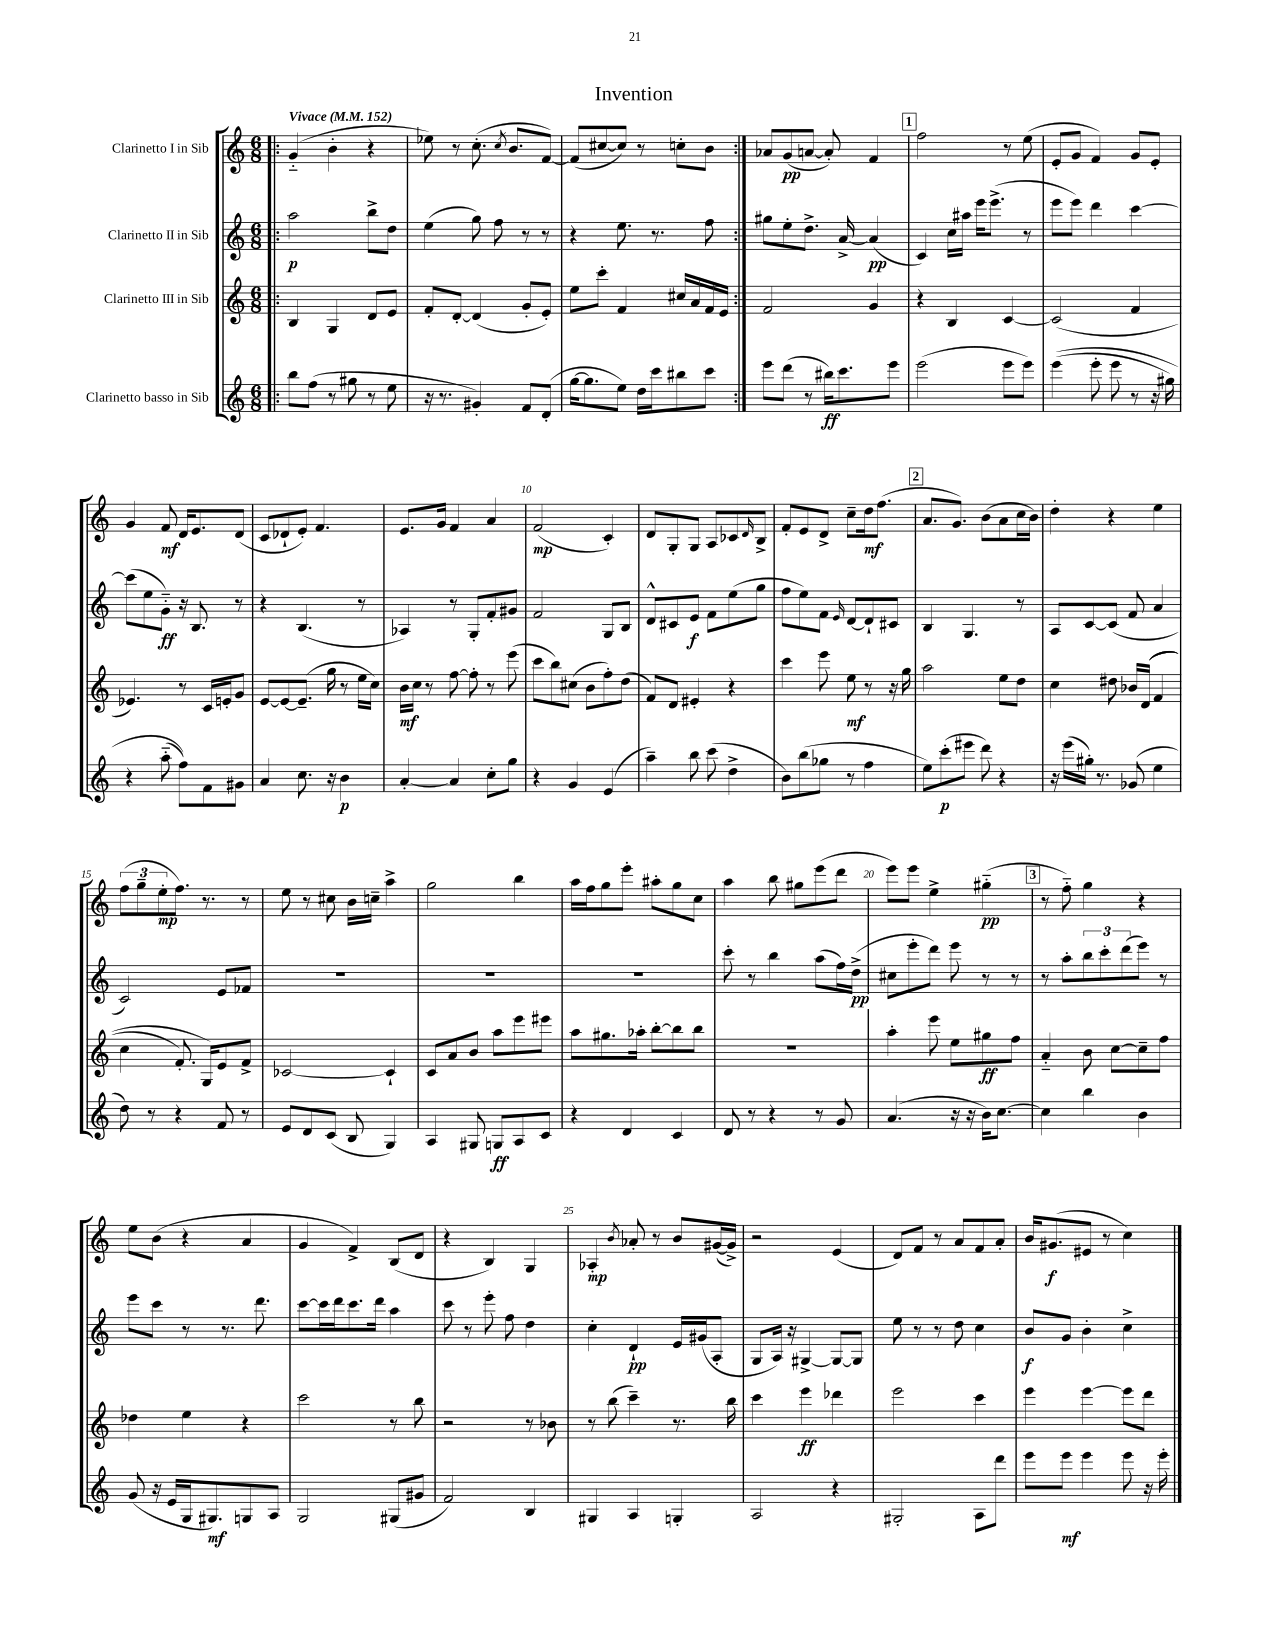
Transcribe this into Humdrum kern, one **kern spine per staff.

**kern	**dynam	**kern	**dynam	**kern	**dynam	**kern	**dynam
*part4	*part4	*part3	*part3	*part2	*part2	*part1	*part1
*staff4	*staff4	*staff3	*staff3	*staff2	*staff2	*staff1	*staff1
*I"Clarinetto basso in Sib	*	*I"Clarinetto III in Sib	*	*I"Clarinetto II in Sib	*	*I"Clarinetto I in Sib	*
*clefG2	*	*clefG2	*	*clefG2	*	*clefG2	*
*k[]	*	*k[]	*	*k[]	*	*k[]	*
*M6/8	*	*M6/8	*	*M6/8	*	*M6/8	*
*MM152	*	*MM152	*	*MM152	*	*MM152	*
=1!|:	=1!|:	=1!|:	=1!|:	=1!|:	=1!|:	=1!|:	=1!|:
!	!	!	!	!	!	!LO:TX:a:B:t=Vivace	!
8bb\L	.	4B/	.	2aa\	p	(4g/	.
(8ff\J	.	.	.	.	.	.	.
8r	.	4G/	.	.	.	4b'\	.
8gg#X\	.	.	.	.	.	.	.
8r	.	8d/L	.	8bb^\L	.	4r	.
8ee\	.	8e/J	.	8dd\J	.	.	.
=2	=2	=2	=2	=2	=2	=2	=2
16r	.	8f'/L	.	(4ee\	.	8ee-X\)	.
8.r	.	.	.	.	.	.	.
.	.	[8d'/J	.	.	.	8r	.
4g#X'/)	.	(4d/]	.	8gg\)	.	(8.cc'\	.
.	.	.	.	8ff\	.	.	.
.	.	.	.	.	.	8qcc/	.
.	.	.	.	.	.	8.b/L	.
8f/L	.	8g'/L	.	8r	.	.	.
(8d'/J	.	8e'/J)	.	8r	.	[8f/J)	.
=3	=3	=3	=3	=3	=3	=3	=3
[16gg\KL	.	8ee\L	.	4r	.	(8f/L]	.
8.gg\]	.	.	.	.	.	.	.
.	.	8ccc'\J	.	.	.	[8cc#X/	.
8ee\J)	.	4f/	.	8.ee\	.	8cc#/J])	.
16dd\LL	.	.	.	.	.	8r	.
16ccc\J	.	.	.	8.r	.	.	.
8bb#X\	.	16cc#X/LL	.	.	.	8ccn'\L	.
.	.	16a/	.	.	.	.	.
8ccc\J	.	16f/	.	8ff\	.	8b\J	.
.	.	16e/JJ	.	.	.	.	.
=4:|!	=4:|!	=4:|!	=4:|!	=4:|!	=4:|!	=4:|!	=4:|!
8eee\L	.	2f/	.	8gg#X\L	.	8a-X/L	.
(8ddd\J	.	.	.	8ee'\	.	(8g/	pp
8r	.	.	.	8.dd^\J	.	[8an/J	.
16bb#X\KL)	ff	.	.	.	.	8a'/])	.
8.ccc\	.	.	.	[16a^/	.	.	.
.	.	4g/	.	(4a/]	pp	4f/	.
8eee\J	.	.	.	.	.	.	.
!!LO:REH:place=s1:t=1
=5	=5	=5	=5	=5	=5	=5	=5
(2eee\	.	4r	.	4c/)	.	2ff\	.
.	.	4B/	.	16cc\LL	.	.	.
.	.	.	.	16aa#X\JJ	.	.	.
.	.	.	.	16eee\KL	.	.	.
.	.	.	.	(8.eee^\J	.	.	.
8eee\L	.	[4c/	.	.	.	8r	.
8eee\J)	.	.	.	8r	.	(8ee\	.
=6	=6	=6	=6	=6	=6	=6	=6
((4eee\	.	(2c/]	.	8eee\L	.	8e'/L	.
.	.	.	.	8eee\J)	.	8g/J	.
8eee'\	.	.	.	4ddd\	.	4f/)	.
8eee\	.	.	.	.	.	.	.
8r	.	4f/	.	[4ccc\	.	8g/L	.
16r	.	.	.	.	.	8e'/J	.
16gg#X\)	.	.	.	.	.	.	.
!!LO:LB:g=z
=7	=7	=7	=7	=7	=7	=7	=7
4r	.	4.e-X/)	.	(8ccc\L]	.	4g/	.
.	.	.	.	8ee\	.	.	.
(8aa\	.	.	.	8g\J)	ff	8f/	mf
8ff\L))	.	8r	.	16r	.	16d/KL	.
.	.	.	.	8.B/	.	8.e/	.
8f\	.	16c/LL	.	.	.	.	.
.	.	16en'/J	.	.	.	.	.
8g#X\J	.	8g/J	.	8r	.	(8d/J	.
=8	=8	=8	=8	=8	=8	=8	=8
4a/	.	[8e/L	.	4r	.	8c/L	.
.	.	8e/_	.	.	.	8d-X`/	.
8.cc\	.	(8.e~/J]	.	(4.B/	.	8e'/J)	.
.	.	.	.	.	.	4.f/	.
16r	.	16gg\	.	.	.	.	.
4b\	p	8r	.	.	.	.	.
.	.	16ee\LL	.	8r	.	.	.
.	.	16cc\JJ)	.	.	.	.	.
=9	=9	=9	=9	=9	=9	=9	=9
[4a'/	.	16b\LL	mf	4A-X/)	.	8.e/L	.
.	.	16cc\JJ	.	.	.	.	.
.	.	8r	.	.	.	.	.
.	.	.	.	.	.	16g/Jk	.
4a/]	.	[8ff\	.	8r	.	4f/	.
.	.	8ff'\]	.	8G'/L	.	.	.
8cc'\L	.	8r	.	8f'/	.	4a/	.
8gg\J	.	(8eee\	.	8g#X/J	.	.	.
=10	=10	=10	=10	=10	=10	=10	=10
4r	.	8ccc\L	.	2f/	.	(2f/	mp
.	.	8bb\)	.	.	.	.	.
4g/	.	(8cc#X\J	.	.	.	.	.
.	.	8b\L	.	.	.	.	.
(4e/	.	8ff'\)	.	8G/L	.	4c'/)	.
.	.	(8dd\J	.	8B/J	.	.	.
=11	=11	=11	=11	=11	=11	=11	=11
4aa~\)	.	8f/L)	.	8d^^/L	.	8d/L	.
.	.	8d/J	.	8c#X/	.	8G'/	.
8bb\	.	4e#X'/	.	8e/J	f	8G/J	.
(8ccc\	.	.	.	8f\L	.	8A/L	.
4dd^\	.	4r	.	(8ee\	.	8c-X/	.
.	.	.	.	.	.	16qqd/	.
.	.	.	.	8gg\J	.	8B^/J	.
=12	=12	=12	=12	=12	=12	=12	=12
8b\L)	.	4ccc\	.	8ff\L	.	8f'/L	.
(8bb\	.	.	.	8ee\)	.	8e/	.
8gg-X\J	.	8eee\	.	8f\J	.	8d^/J	.
.	.	.	.	16qqe/	.	.	.
8r	.	8ee\	mf	[8d/L	.	8cc~\L	.
4ff\	.	8r	.	8d`/]	.	16dd\k	mf
.	.	.	.	.	.	(8.ff\J	.
.	.	16r	.	8c#X/J	.	.	.
.	.	16gg\	.	.	.	.	.
!!LO:REH:place=s1:t=2
=13	=13	=13	=13	=13	=13	=13	=13
8ee\L)	.	2aa\	.	4B/	.	8.a/L	.
(8ccc'\	p	.	.	.	.	.	.
.	.	.	.	.	.	8.g/J)	.
8eee#X\J	.	.	.	4.G/	.	.	.
8ddd\)	.	.	.	.	.	(8b\L	.
4r	.	8ee\L	.	.	.	8a\	.
.	.	8dd\J	.	8r	.	16cc\L	.
.	.	.	.	.	.	16b\JJ)	.
=14	=14	=14	=14	=14	=14	=14	=14
16r	.	4cc\	.	8A/L	.	4dd'\	.
(16eee\LL	.	.	.	.	.	.	.
16gg#X'\JJ)	.	.	.	[8c/	.	.	.
8.r	.	.	.	.	.	.	.
.	.	8dd#X\	.	(8c/J]	.	4r	.
(8g-X/	.	16b-X/LL	.	8f/	.	.	.
.	.	((16d/JJ	.	.	.	.	.
4ee\	.	4f/	.	4a/	.	4ee\	.
!!LO:LB:g=z
=15	=15	=15	=15	=15	=15	=15	=15
8dd\)	.	4cc\	.	2c/)	.	(12ff\L	.
.	.	.	.	.	.	12gg~\	.
8r	.	.	.	.	.	.	.
.	.	.	.	.	.	12ee'\	mp
4r	.	8.f'/)	.	.	.	8.ff\J)	.
.	.	16G/KL)	.	.	.	8.r	.
8f/	.	8e/	.	8e/L	.	.	.
8r	.	8f^/J	.	8f-X/J	.	8r	.
=16	=16	=16	=16	=16	=16	=16	=16
8e/L	.	[2c-X/	.	2.r	.	8ee\	.
8d/	.	.	.	.	.	8r	.
(8c/J	.	.	.	.	.	8cc#X\	.
8B/	.	.	.	.	.	16b\LL	.
.	.	.	.	.	.	16ccn~\JJ	.
4G/)	.	4c-`/]	.	.	.	4aa^\	.
=17	=17	=17	=17	=17	=17	=17	=17
4A/	.	8c/L	.	2.r	.	2gg\	.
.	.	8a/	.	.	.	.	.
8G#X/	.	8b/J	.	.	.	.	.
8Gn/L	ff	8aa\L	.	.	.	.	.
8A/	.	8eee\	.	.	.	4bb\	.
8c/J	.	8eee#X\J	.	.	.	.	.
=18	=18	=18	=18	=18	=18	=18	=18
4r	.	8aa\L	.	2.r	.	16aa\LL	.
.	.	.	.	.	.	16ff\J	.
.	.	8.gg#X\	.	.	.	8gg\	.
4d/	.	.	.	.	.	8eee'\J	.
.	.	16aa-X'\Jk	.	.	.	.	.
.	.	[8bb'\L	.	.	.	8aa#X'\L	.
4c/	.	8bb\]	.	.	.	8gg\	.
.	.	8bb\J	.	.	.	8cc\J	.
=19	=19	=19	=19	=19	=19	=19	=19
8d/	.	2.r	.	8ccc'\	.	4aa\	.
8r	.	.	.	8r	.	.	.
4r	.	.	.	4bb\	.	8bb\	.
.	.	.	.	.	.	8gg#X\L	.
8r	.	.	.	(8aa\L	.	(8eee\	.
8g/	.	.	.	16ff\L)	.	8ddd\J	.
.	.	.	.	(16dd^\JJ	pp	.	.
=20	=20	=20	=20	=20	=20	=20	=20
(4.a/	.	4aa'\	.	8cc#X\L	.	8eee\L)	.
.	.	.	.	8eee'\	.	8eee\J	.
.	.	8eee\	.	8ddd\J)	.	4ee^\	.
16r	.	8ee\L	.	8eee\	.	.	.
16r	.	.	.	.	.	.	.
16b\KL)	.	8gg#X\	ff	8r	.	(4gg#X\	pp
[8.cc\J	.	.	.	.	.	.	.
.	.	8ff\J	.	8r	.	.	.
!!LO:REH:place=s1:t=3
=21	=21	=21	=21	=21	=21	=21	=21
4cc\]	.	4a/	.	8r	.	8r	.
.	.	.	.	8aa'\L	.	8ff\)	.
4bb\	.	8b\	.	12bb\	.	4gg\	.
.	.	.	.	12ccc'\	.	.	.
.	.	[8cc\L	.	.	.	.	.
.	.	.	.	(12ddd\	.	.	.
4b\	.	8cc~\]	.	8eee\J)	.	4r	.
.	.	8ff\J	.	8r	.	.	.
!!LO:LB:g=z
=22	=22	=22	=22	=22	=22	=22	=22
(8g/	.	4dd-X\	.	8eee\L	.	8ee\L	.
16r	.	.	.	8ccc\J	.	(8b\J	.
16e/LL	.	.	.	.	.	.	.
16G/J	.	4ee\	.	8r	.	4r	.
8.G#X/)	mf	.	.	.	.	.	.
.	.	.	.	8.r	.	.	.
8Gn/	.	4r	.	.	.	4a/	.
.	.	.	.	8.ddd\	.	.	.
8A/J	.	.	.	.	.	.	.
=23	=23	=23	=23	=23	=23	=23	=23
2G/	.	2ccc\	.	[8ccc\L	.	4g/	.
.	.	.	.	16ccc\L]	.	.	.
.	.	.	.	16ddd\J	.	.	.
.	.	.	.	8.ccc\	.	4f^/)	.
.	.	.	.	16ddd\Jk	.	.	.
(8G#X/L	.	8r	.	4aa\	.	(8B/L	.
8g#X/J	.	8bb\	.	.	.	8d/J	.
=24	=24	=24	=24	=24	=24	=24	=24
2f/)	.	2r	.	8ccc\	.	4r	.
.	.	.	.	8r	.	.	.
.	.	.	.	8eee'\	.	4B/)	.
.	.	.	.	8ff\	.	.	.
4B/	.	8r	.	4dd\	.	4G/	.
.	.	8b-X\	.	.	.	.	.
=25	=25	=25	=25	=25	=25	=25	=25
4G#X/	.	8r	.	4cc'\	.	4A-X'/	mp
.	.	(8bb\	.	.	.	.	.
.	.	.	.	.	.	8qb/	.
4A/	.	4ccc~\)	.	4d`/	pp	8a-X'/	.
.	.	.	.	.	.	8r	.
4Gn'/	.	8.r	.	16e/LL	.	8b/L	.
.	.	.	.	(16g#X/J	.	.	.
.	.	.	.	8A'/J	.	([16g#X/L	.
.	.	16bb\	.	.	.	16g#^/JJ])	.
=26	=26	=26	=26	=26	=26	=26	=26
2A/	.	4ccc\	.	8G/L	.	2r	.
.	.	.	.	16A/Jk)	.	.	.
.	.	.	.	16r	.	.	.
.	.	4eee\	ff	[4G#X^/	.	.	.
4r	.	4ddd-X\	.	8G#/L_	.	(4e/	.
.	.	.	.	8G#/J]	.	.	.
=27	=27	=27	=27	=27	=27	=27	=27
2G#X'/	.	2eee\	.	8ee\	.	8d/L)	.
.	.	.	.	8r	.	8f/J	.
.	.	.	.	8r	.	8r	.
.	.	.	.	8dd\	.	8a/L	.
8A\L	.	4ccc\	.	4cc\	.	8f/	.
8ddd\J	.	.	.	.	.	8a'/J	.
=28	=28	=28	=28	=28	=28	=28	=28
8eee\L	.	4eee\	.	8b/L	f	16b/KL	.
.	.	.	.	.	.	(8.g#X/	f
8eee\J	mf	.	.	8g/J	.	.	.
4eee\	.	[4eee\	.	4b'\	.	8e#X/J	.
.	.	.	.	.	.	8r	.
8eee\	.	8eee\L]	.	4cc^\	.	4cc\)	.
16r	.	8ddd\J	.	.	.	.	.
16eee'\	.	.	.	.	.	.	.
==	==	==	==	==	==	==	==
*-	*-	*-	*-	*-	*-	*-	*-
